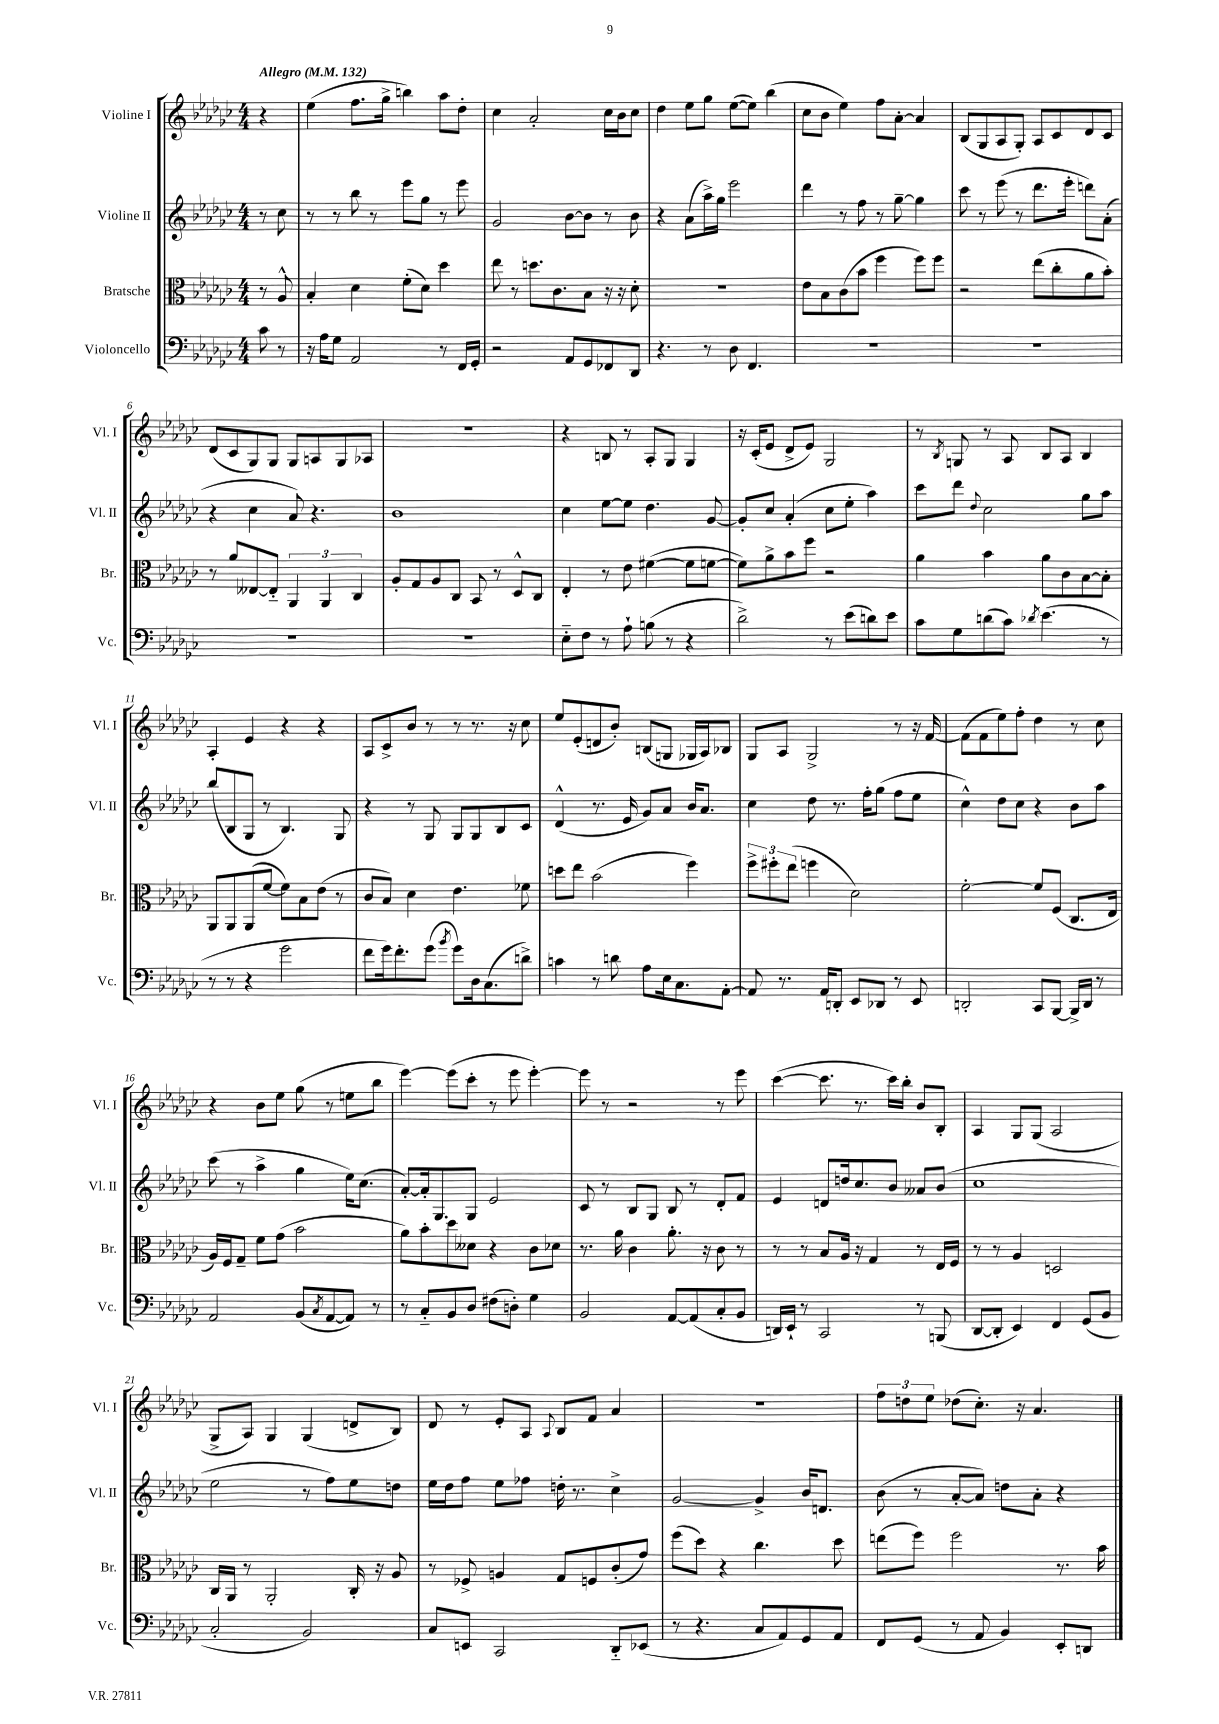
<<
\new StaffGroup <<
\new Staff = "s0" \with { instrumentName = "Violine I" shortInstrumentName = "Vl. I" } {
    \clef treble \key ges \major \numericTimeSignature \time 4/4 \partial 4 \tempo "Allegro" 4 = 132
    r4 |
    ees''4( f''8. ges''16-> b''4) aes''8 des''8-. |
    ces''4 aes'2-. ces''16 bes'16 ces''8 |
    des''4 ees''8 ges''8 ees''8~( ees''8) bes''4( |
    ces''8 bes'8 ees''4) f''8 aes'8~-. aes'4 |
    bes8( ges8 aes8 ges8-.) aes8 ces'8 des'8 ces'8 |
    des'8( ces'8 ges8) ges8 ges8 a8 ges8 aes8 |
    R1 |
    r4 b8 r8 aes8-. ges8 ges4 |
    r16 ces'16-.( ees'8 des'8-> ees'8) ges2 |
    r8 \acciaccatura { bes8 } g8 r8 aes8 bes8 aes8 bes4 |
    aes4-. ees'4 r4 r4 |
    aes8 ces'8-> bes'8 r8 r8 r8. r16 ces''8 |
    ees''8 ees'8-.( d'8 bes'8-.) b8( g8 ges16 aes16) bes8 |
    ges8 aes8 ges2-> r8 r16 f'16~ |
    f'8( f'8 ees''8) f''8-. des''4 r8 ces''8 |
    r4 bes'8 ees''8 ges''8( r8 e''8 bes''8 |
    ees'''4~) ees'''8( ces'''8-. r8 ees'''8 ees'''4~-.) |
    ees'''8 r8 r2 r8 ees'''8 |
    ces'''4~( ces'''8. r8. ces'''16) bes''16-. bes'8 bes8-. |
    aes4 ges8 ges8( aes2 |
    ges8-> aes8) ges4 ges4( d'8-> bes8) |
    des'8 r8 ees'8-. aes8 \appoggiatura { aes8 } bes8 f'8 aes'4 |
    r1 |
    \tuplet 3/2 { f''8 d''8 ees''8 } des''8( ces''8.-.) r16 aes'4. \bar "|." |
}
\new Staff = "s1" \with { instrumentName = "Violine II" shortInstrumentName = "Vl. II" } {
    \clef treble \key ges \major \numericTimeSignature \time 4/4 \partial 4
    r8 ces''8 |
    r8 r8 bes''8 r8 ees'''8 ges''8 r8 ees'''8 |
    ges'2 bes'8~ bes'8 r8 bes'8 |
    r4 aes'8( aes''16->) ges''16 ees'''2 |
    des'''4 r8 f''8 r8 ges''8~-- ges''4 |
    ces'''8 r8 ees'''8( r8 des'''8. ees'''16-. d'''8) aes'8-.( |
    r4 ces''4 aes'8) r4. |
    bes'1 |
    ces''4 ees''8~ ees''8 des''4. ges'8~ |
    ges'8-. ces''8 aes'4-.( ces''8 ees''8-. aes''4) |
    ces'''8 des'''8 \appoggiatura { des''8 } ces''2 ges''8 aes''8 |
    bes''8( bes8 ges8 r8 bes4.) ges8 |
    r4 r8 ges8 ges8 ges8 bes8 ces'8 |
    des'4-^( r8. ees'16 ges'8) aes'8 bes'16 aes'8. |
    ces''4 des''8 r8. f''16-. ges''8( f''8 ees''8 |
    ces''4-^) des''8 ces''8 r4 bes'8 aes''8 |
    ces'''8( r8 aes''4-> ges''4 ees''16) ces''8.( |
    aes'8~-.) aes'16-. ges8. ges8 ees'2 |
    ces'8 r8 bes8 ges8 bes8 r8 des'8-. f'8 |
    ees'4 d'8 d''16 ces''8. bes'8 aeses'8 bes'8( |
    ces''1 |
    ees''2 r8 f''8) ees''8 d''8 |
    ees''16 des''16 f''8 ees''8 fes''8 d''16-. r8. ces''4-> |
    ges'2~ ges'4-> bes'16 d'8. |
    bes'8( r8 aes'8~-. aes'8) d''8 aes'8-. r4 \bar "|." |
}
\new Staff = "s2" \with { instrumentName = "Bratsche" shortInstrumentName = "Br." } {
    \clef alto \key ges \major \numericTimeSignature \time 4/4 \partial 4
    r8 aes8-^ |
    bes4-. des'4 f'8-.( des'8) des''4 |
    ees''8 r8 d''8. ces'8. bes8 r16 r16 des'8-. |
    R1 |
    ees'8 bes8 ces'8( bes'8 f''4 f''8) f''8 |
    r2 ees''8( ces''8-. aes'8 bes'8-.) |
    r8 aes'8 eeses8~ eeses8-_ \tuplet 3/2 { aes,4 aes,4 ces4 } |
    aes8-. ges8 aes8 ces8 bes,8 r8 des8-^ ces8 |
    ees4-. r8 ees'8 fis'4~( fis'8 f'8~ |
    f'8) aes'8-> bes'8 f''8 r2 |
    aes'4 bes'4 aes'8 ces'8 bes8~ bes8-. |
    aes,8 aes,8 aes,8( f'8~ f'8) bes8 ees'8( r8 |
    ces'8 bes8) des'4 ees'4. fes'8 |
    d''8 ees''8 bes'2( f''4) |
    \tuplet 3/2 { f''8-> fis''8-. ees''8( } f''4 des'2) |
    f'2~-. f'8 f8( ces8. ees16 |
    aes16) f16 ges8-- f'8 ges'8( bes'2 |
    aes'8) bes'8-. des''8 deses'8 r4 ces'8 des'8 |
    r8. aes'16 ces'4 aes'8.-. r16 ces'8 r8 |
    r8 r8 bes8 aes16 r16 ges4 r8 ees16 f16 |
    r8 r8 aes4 d2 |
    ces16 aes,16 r8 aes,2-. ces16-. r16 aes8 |
    r8 fes8-> a4 ges8 f8 ces'8-.( ges'8) |
    f''8( des''8) r4 ces''4. des''8 |
    e''8( f''8) f''2 r8. bes'16 \bar "|." |
}
\new Staff = "s3" \with { instrumentName = "Violoncello" shortInstrumentName = "Vc." } {
    \clef bass \key ges \major \numericTimeSignature \time 4/4 \partial 4
    ces'8 r8 |
    r16 aes16 ges8 aes,2 r8 f,16 ges,16-. |
    r2 aes,8 ges,8 fes,8 des,8 |
    r4. r8 des8 f,4. |
    R1 |
    R1 |
    R1 |
    R1 |
    ees8-_ f8 r8 aes8-! b8( r8 r4 |
    des'2->) r8 ees'8( d'8) ees'8 |
    ces'8 ges8 d'8( ces'8) \acciaccatura { des'8 } ees'4.( r8 |
    r8 r8 r4 ges'2 |
    f'8 ges'16) f'8.-. ges'8( \acciaccatura { bes'8 } ges'8) des16 ces8.( d'8->) |
    c'4 r8 d'8 aes8 ees16 ces8. aes,8~-. |
    aes,8 r8. aes,16 d,8-. ees,8 des,8 r8 ees,8 |
    d,2-. ces,8 bes,,8~ bes,,16-> d,16 r8 |
    aes,2 bes,8( \acciaccatura { ces8 } aes,8~ aes,8) r8 |
    r8 ces8-_ bes,8 des8 fis8( d8-.) ges4 |
    bes,2 aes,8~ aes,8( ces8-. bes,8 |
    d,16) ees,16-! r8 ces,2 r8 b,,8( |
    des,8~ des,8-. ees,4) f,4 ges,8( bes,8 |
    ces2-. bes,2) |
    ces8 e,8 ces,2 des,8-_ ees,8( |
    r8 r4. ces8 aes,8) ges,8 aes,8 |
    f,8 ges,8( r8 aes,8 bes,4) ees,8-. d,8 \bar "|." |
}
>>
>>
